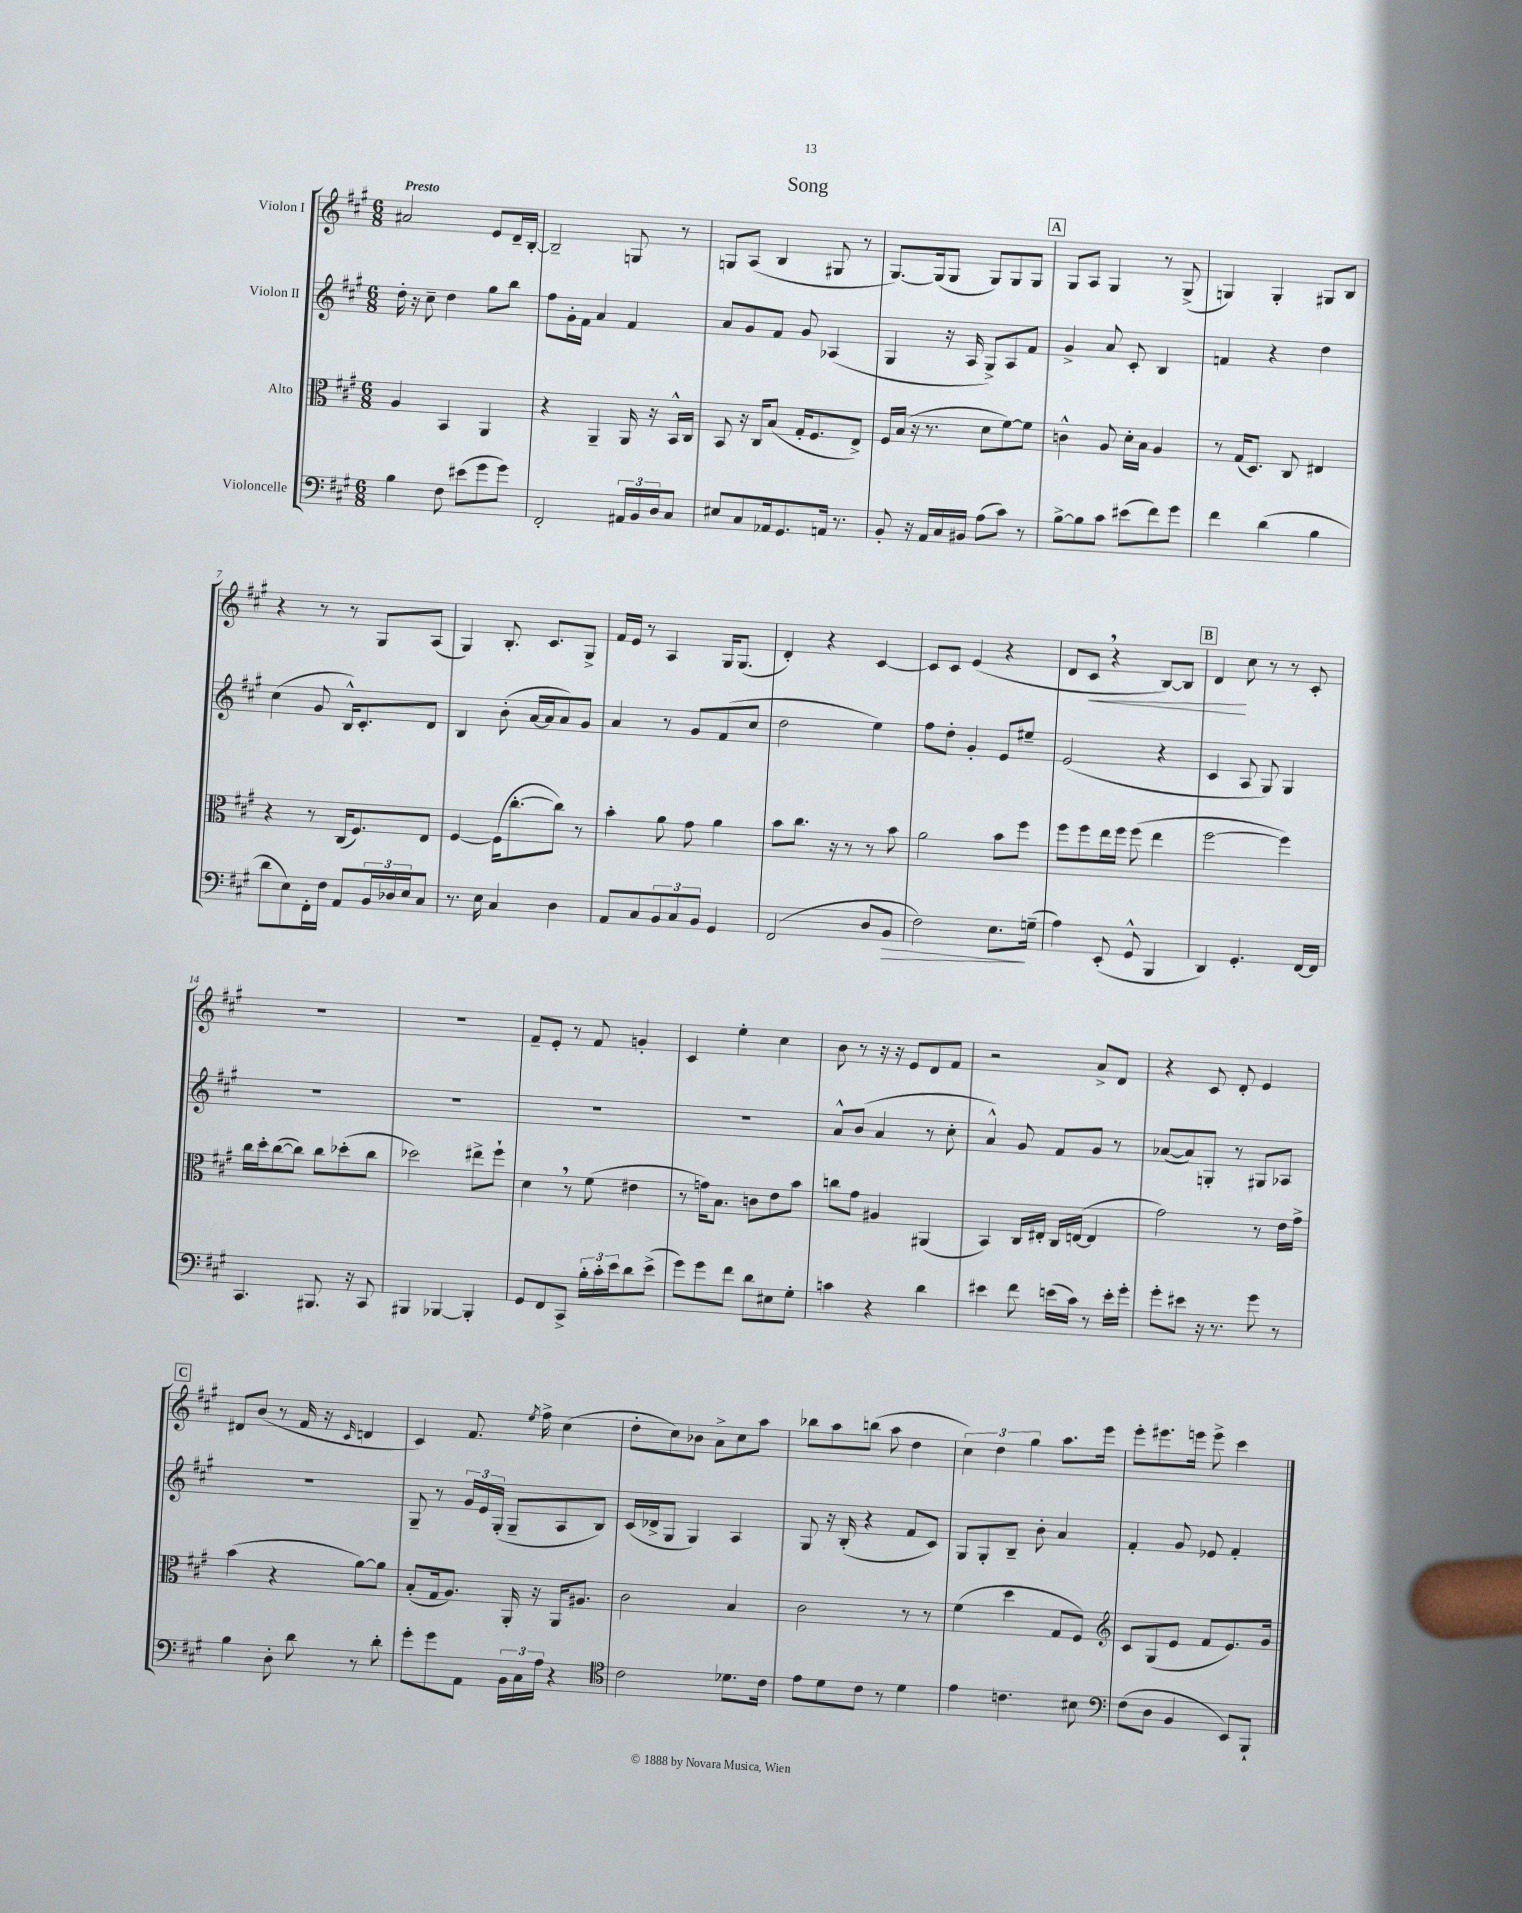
\header { title = "Song" }
<<
\new StaffGroup <<
\new Staff = "s0" \with { instrumentName = "Violon I" } {
    \clef treble \key a \major \numericTimeSignature \time 6/8 \tempo "Presto"
    ais'2 e'8 d'16-- b16~-. |
    b2-- g8 r8 |
    g8 a8( b4 gis8 r8 |
    gis8.~) gis16( gis8 gis8) gis8 gis8 |
    \mark \markup { \box "A" } gis8 a8 gis4 r8 gis8->( |
    g4) g4-. gis8 b8 |
    r4 r8 r8 gis8 a8( |
    gis4) b8.-. cis'8. gis8-> |
    fis'16 e'16 r8 a4 gis16 gis8.( |
    d'4-.) r4 cis'4~ |
    cis'8 cis'8 e'4( r4 |
    d'8 cis'8\< \breathe r4 b8~) b8 |
    \mark \markup { \box "B" } d'4\! cis''8 r8 r8 cis'8-. |
    R2. |
    R2. |
    fis'8-- e'8-. r8 fis'8 g'4-. |
    cis'4 e''4-. cis''4 |
    b'8 r8 r16 r16 e'8 d'8 fis'8 |
    r2 a'8-> d'8 |
    r4 cis'8 d'8-. e'4 |
    \mark \markup { \box "C" } dis'8 b'8( r8 fis'16 r16 \grace { cis'16 } d'4 |
    cis'4) fis'8. \acciaccatura { e''8 } fis''16-> cis''4( |
    d''8-. cis''8) bes'8 a'8-> cis''8 a''8 |
    bes''8 a''8 b''8( a''8 d''4 |
    \tuplet 3/2 { cis''4) d''4 gis''4 } a''8. e'''16 |
    e'''8-. eis'''8. e'''16 e'''8-> cis'''4 \bar "|." |
}
\new Staff = "s1" \with { instrumentName = "Violon II" } {
    \clef treble \key a \major \numericTimeSignature \time 6/8
    d''16-. r16 cis''8-- d''4 gis''8 b''8 |
    fis''8 gis'16-. fis'16 a'4 fis'4 |
    a'8 gis'8 fis'8 gis'8 aes4( |
    gis4 r16 a16 gis8->) a8 fis'8 |
    \mark \markup { \box "A" } gis'4-> a'8 cis'8-. b4 |
    f'4 r4 d''4 |
    cis''4( gis'8 b16-^) cis'8.-. d'8 |
    b4 b'8-.( a'16~ a'16 a'8) gis'8 |
    a'4 r8 gis'8 fis'8( cis''8 |
    d''2 e''4) |
    fis''8 d''8-. gis'4-. e'8 eis''8-- |
    e'2( r4 |
    \mark \markup { \box "B" } cis'4 a8 gis8) gis4 |
    R2. |
    R2. |
    R2. |
    R2. |
    a'8-^ b'8( a'4 r8 cis''8-. |
    a'4-^) gis'8 fis'8 gis'8 r8 |
    aes'8~( aes'8) g8-. r8 gis8 aes8 |
    \mark \markup { \box "C" } r2. |
    gis8-- r8 \tuplet 3/2 { gis'16 e'16 gis16-.( } gis8-- a8 b8) |
    cis'16( des'16-> gis8 gis4) a4 |
    gis8 r16 b16-.( r4 fis'8 cis'8) |
    gis8 gis8-. b8-- b'8-. a'4 |
    fis'4-. gis'8 ees'8 fis'4-. \bar "|." |
}
\new Staff = "s2" \with { instrumentName = "Alto" } {
    \clef alto \key a \major \numericTimeSignature \time 6/8
    a4 b,4 a,4 |
    r4 a,4-- a,16 r16 b,16-^ cis16 |
    b,8 r16 cis16 b8( gis16-. fis8. e8->) |
    fis16 b16( r16 r8. d'8 fis'8~) fis'8 |
    \mark \markup { \box "A" } c'4-^ a8 d'16-. b16 a4 |
    r8 gis16( d8.) cis8 eis4 |
    r4 r8 cis16( fis8.) e8 |
    fis4~ fis16( cis''8.~-. cis''8) r8 |
    b'4-. a'8 gis'8 a'4 |
    b'8 cis''8. r16 r8 r8 b'8 |
    a'2 b'8 fis''8 |
    fis''8 fis''8 e''16 fis''16 fis''8( e''4 |
    \mark \markup { \box "B" } fis''2~ fis''4) |
    cis''16 d''16-. cis''8~( cis''8) cis''8 des''8-.( cis''8 |
    des''2) eis''8-> fis''8-! |
    d'4 \breathe r8 fis'8( eis'4 |
    r8 g'16) b8. c'8 e'8 b'8 |
    c''8 gis'8 ais4 ais,4( |
    b,4) cis16 eis16-. cis16 e16~( e4 |
    gis'2) r8 e'16 gis'16-> |
    \mark \markup { \box "C" } b'4( r4 a'8~) a'8 |
    b8-.( gis16 a8.) a,16-. r16 a,16 ais8. |
    cis'2 b4 |
    cis'2 r8 r8 |
    fis'4( d''4 gis8 fis8) |
    \clef treble cis'8 gis8( e'8 fis'8 e'8.) gis'16 \bar "|." |
}
\new Staff = "s3" \with { instrumentName = "Violoncelle" } {
    \clef bass \key a \major \numericTimeSignature \time 6/8
    b4 fis8 eis'8( gis'8 gis'8) |
    fis,2-. \tuplet 3/2 { ais,16 b,16 d16 } cis8 |
    eis8 cis8 aes,16 gis,8. a,16 r8. |
    b,8-. r16 a,16 cis16 bis,16 a8( cis'8) r8 |
    \mark \markup { \box "A" } b8~-> b8 cis'8 eis'8( fis'8) gis'8 |
    fis'4 d'4( b4 |
    d'8 e8) fis,16-. fis16 a,8 \tuplet 3/2 { b,16 des16 e16 } cis8 |
    r8. e16 cis4 d4 |
    a,8 cis8 \tuplet 3/2 { b,8 cis8 b,8 } gis,4 |
    fis,2( d8 b,8\> |
    fis2) e8.\! g16--( |
    a4) e,8-.( gis,8-^ b,,4 |
    \mark \markup { \box "B" } d,4) gis,4.-. fis,16~ fis,16 |
    cis,4. bis,,8. r16 cis,8 |
    bis,,4 bes,,4~ bes,,4-. |
    gis,8 fis,8 cis,8-> \tuplet 3/2 { b16-. cis'16-. e'16 } d'8 e'8->( |
    gis'8) gis'8 fis'8 d'8 eis8 gis8-. |
    c'4 r4 d'4 |
    eis'4 fis'8 e'16( cis'16) r8 e'16-. gis'16-. |
    gis'8-. eis'8 r16 r8. gis'8 r8 |
    \mark \markup { \box "C" } b4 d8-. d'8 r8 d'8-. |
    gis'8-. gis'8 a,8 \tuplet 3/2 { b,16 cis16 a16 } r4 |
    \clef tenor cis'2 des'8. cis'16 |
    e'8 d'8 cis'8 r8 d'4 |
    e'4 c'4. bis8 |
    \clef bass fis8( d8 b,4 e,8) b,,8-! \bar "|." |
}
>>
>>
